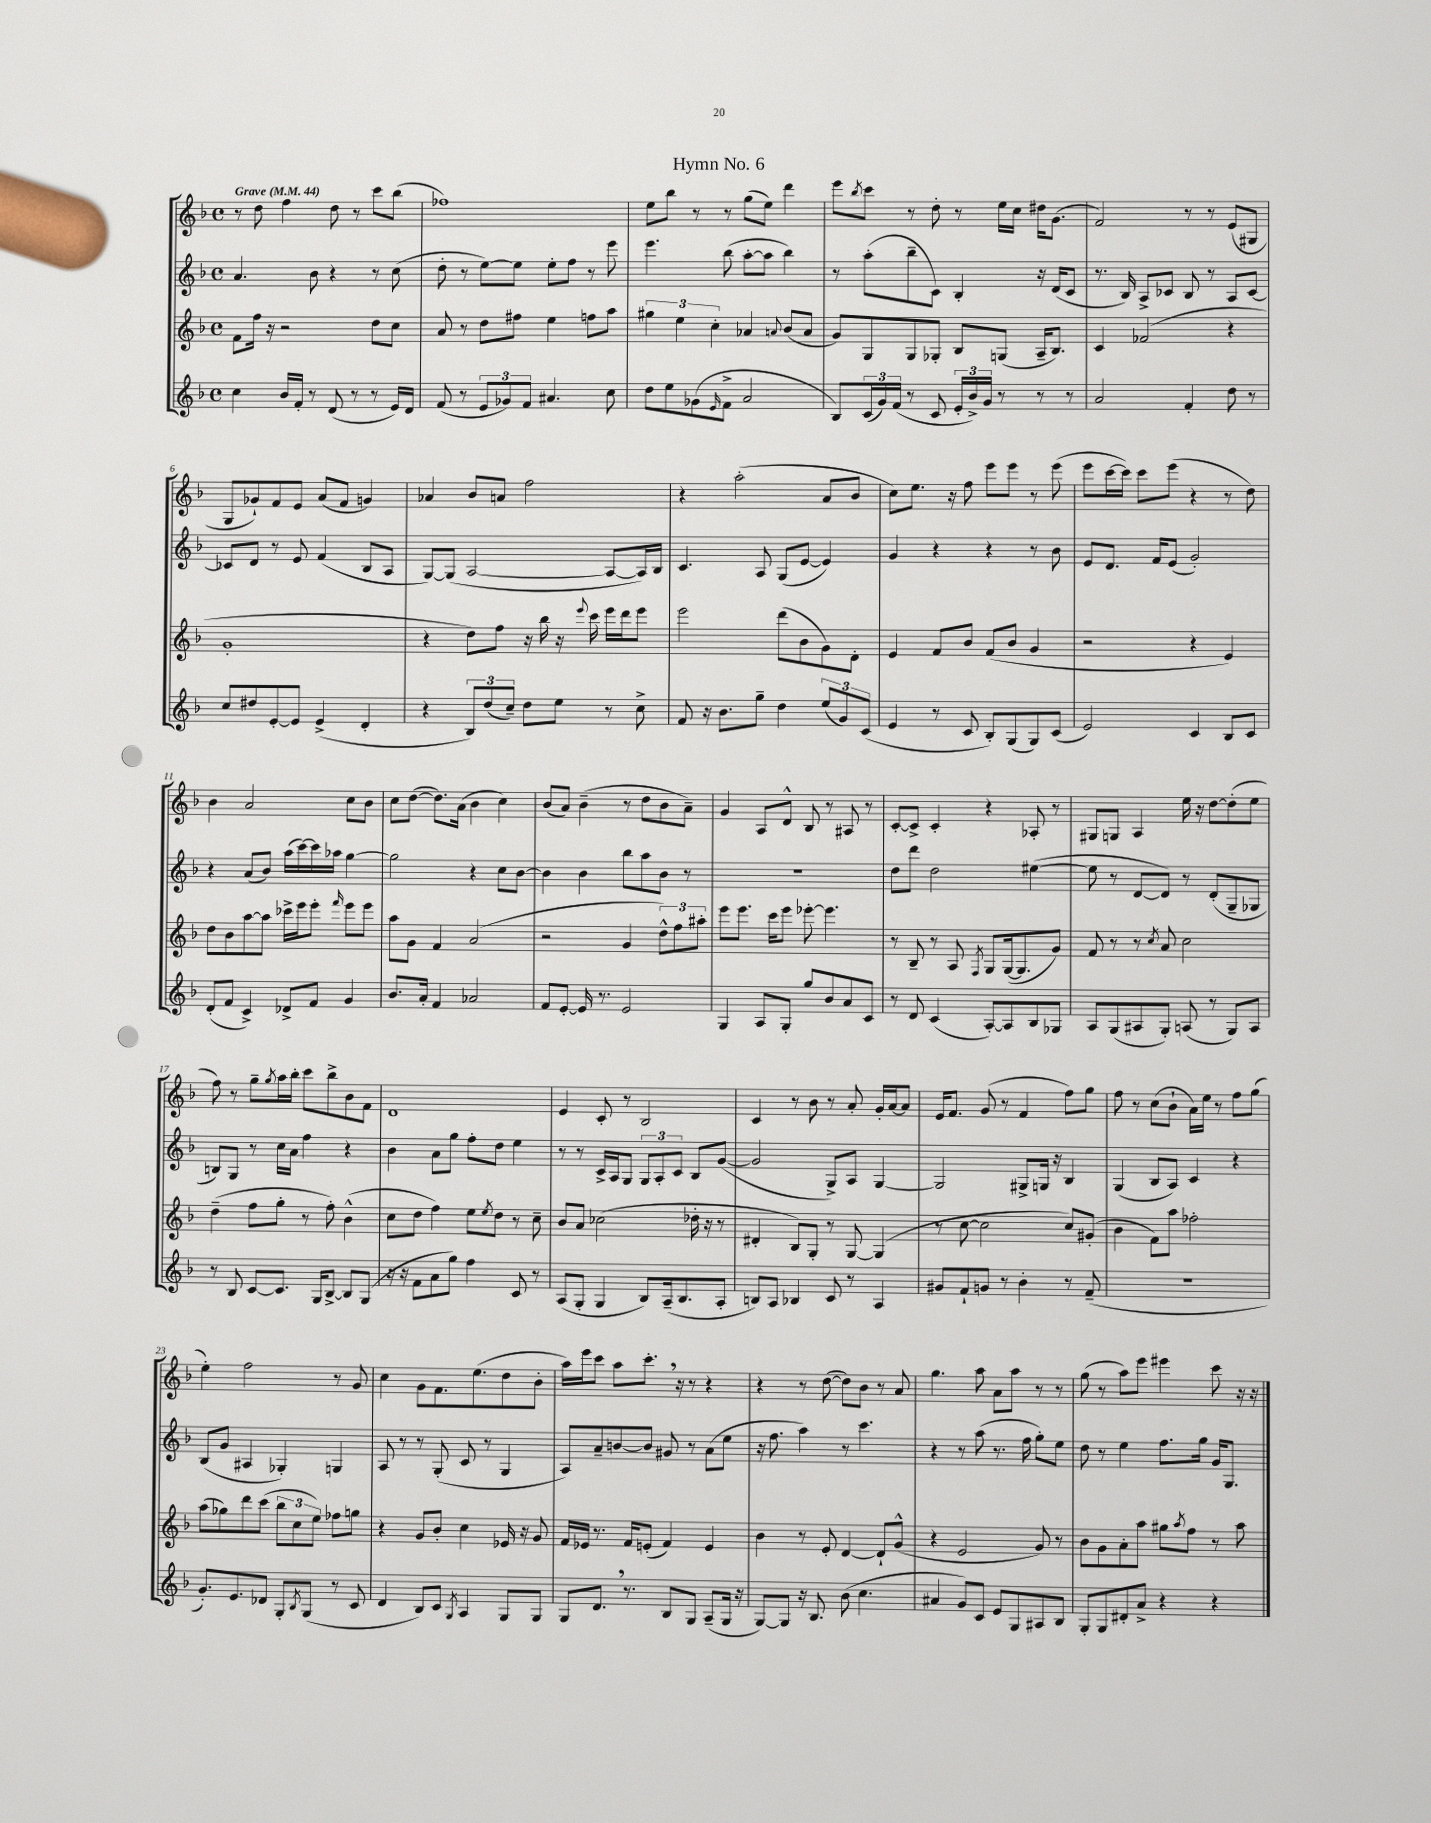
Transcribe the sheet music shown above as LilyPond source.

\header { title = "Hymn No. 6" }
<<
\new StaffGroup <<
\new Staff = "s0" {
    \clef treble \key f \major \defaultTimeSignature \time 4/4 \tempo "Grave" 4 = 44
    r8 d''8 f''4 d''8 r8 c'''8 bes''8( |
    fes''1) |
    e''8 bes''8 r8 r8 g''8( e''8) d'''4 |
    e'''8 \acciaccatura { bes''8 } c'''8 r8 d''8-. r8 e''16 c''16 dis''16 g'8.( |
    f'2) r8 r8 e'8( gis8 |
    g8 ges'8-!) f'8 e'8 a'8( f'8 g'4) |
    aes'4 bes'8 a'8 f''2 |
    r4 a''2-.( a'8 bes'8 |
    c''8) e''8. r16 f''8 e'''8 e'''8 r8 e'''8( |
    e'''8 c'''16~ c'''16) c'''8 e'''8( r4 r8 d''8) |
    bes'4 a'2 c''8 bes'8 |
    c''8 d''8~( d''8.) a'16( bes'4 c''4) |
    bes'8( a'8) bes'4--( r8 d''8 bes'8 a'8--) |
    g'4 a8 d'8-^ bes8 r8 ais8 r8 |
    c'8~-. c'8-> c'4-. r4 aes8-. r8 |
    gis8 g8 a4 e''16 r16 d''8~ d''8-.( e''8 |
    f''8) r8 g''8-- \acciaccatura { g''8 } a''16 bes''16-. c'''8 bes''8-> bes'8 f'8 |
    d'1 |
    e'4 c'8-. r8 bes2 |
    c'4 r8 bes'8 r8 a'8-. g'16-. a'16~ a'8 |
    e'16 f'8. g'8( r8 f'4 f''8) g''8 |
    f''8 r8 c''8( bes'8-! a'16) e''16 r8 f''8 g''8( |
    e''4-.) f''2 r8 g'8 |
    c''4 g'8 f'8. e''8.( d''8 bes'8-. |
    a''16) e'''16 c'''8 a''8 c'''8.-. \breathe r16 r8 r4 |
    r4 r8 d''8~( d''8) bes'8 r8 a'8 |
    g''4. a''8 a'8 a''8 r8 r8 |
    g''8( r8 a''8) e'''8 eis'''4 c'''8 r16 r16 \bar "|." |
}
\new Staff = "s1" {
    \clef treble \key f \major \defaultTimeSignature \time 4/4
    a'4. bes'8 r4 r8 c''8( |
    d''8-. r8 e''8~) e''8 e''8-. f''8 r8 e'''8 |
    e'''4. bes''8( a''8~-. a''8 bes''4) |
    r8 a''8-.( bes''8-- c'8) bes4-. r16 d'16( c'8 |
    r8. bes16) a8-> ces'8 bes8 r8 a8 ces'8~ |
    ces'8 d'8 r8 e'8 f'4( bes8 a8 |
    g8~) g8( a2~ a8~ a16) bes16 |
    c'4. a8 g8( e'8~ e'4) |
    g'4 r4 r4 r8 bes'8 |
    e'8 d'8. f'16 e'8( g'2-.) |
    r4 a'8( bes'8) a''16( c'''16~) c'''16 aes''16 g''4~ |
    g''2 r4 c''8 bes'8~ |
    bes'4 bes'4 bes''8 a''8 bes'8 r8 |
    R1 |
    d''8 d'''8 d''2 eis''4~( |
    eis''8 r8 d'8~ d'8) r8 d'8-.( g8-- ges8 |
    b8) g8 r8 c''16 a'16 f''4 r4 |
    bes'4 a'8 g''8 f''8-. d''8 e''4 |
    r8 r8 c'16-> a16 g8 \tuplet 3/2 { g8 a8-. c'8 } bes8 g'8~( |
    g'2 g8->) a8 g4~ |
    g2 gis8-> g16 r16 bes4 |
    g4( bes8 a8) c'4 r4 |
    bes8( g'8 ais4 ges4-.) g4 |
    a8 r8 r8 g8-.( c'8 r8 g4 |
    a8) a'8-- b'8~ b'8 gis'8 r8 a'8( e''8 |
    r16 f''8. a''4) r8 c'''4. |
    r4 r8 a''8( r8. f''16 g''8-.) e''8 |
    d''8 r8 e''4 f''8. g''16 g'16 g8. \bar "|." |
}
\new Staff = "s2" {
    \clef treble \key f \major \defaultTimeSignature \time 4/4
    f'8 f''16 r16 r2 d''8 c''8 |
    a'8 r8 d''8 fis''8 e''4 f''8 a''8 |
    \tuplet 3/2 { gis''4 e''4 c''4-. } aes'4 \appoggiatura { a'8 } bes'8( a'8 |
    g'8) g8 g8 ges8-. bes8 g8( a16-- bes8.) |
    c'4 fes'2( r4 |
    g'1-. |
    r4 d''8) f''8 r16 bes''16 r16 \appoggiatura { e'''8 } c'''16 e'''16 d'''16 e'''8 |
    e'''2 d'''8( bes'8 g'8) d'8-. |
    e'4 f'8 bes'8 f'8( bes'8 g'4 |
    r2 r4 e'4) |
    d''8 bes'8 a''8~ a''8 ces'''16-> e'''16 e'''8-. \grace { f'''16 } e'''8 e'''8 |
    a''8 g'8 f'4 a'2( |
    r2 g'4 \tuplet 3/2 { d''8-^) f''8 ais''8-. } |
    e'''8 e'''8. c'''16 e'''8 ees'''8~-. ees'''4. |
    r8 bes8-- r8 a8 \acciaccatura { f8 } g8 g16~( g8. g'8) |
    f'8 r8 r8 \acciaccatura { c''8 } a'8 c''2 |
    d''4--( f''8 g''8-. r8 f''8-.) bes'4-^( |
    c''8 d''8 f''4) e''8 \acciaccatura { e''8 } d''8 r8 c''8-- |
    bes'8 a'8 ces''2( des''16-. r16 r8 |
    dis'4-. bes8) g8-. r8 g8~ g4( |
    r8 c''8~ c''2 c''8) gis'8-.( |
    bes'4 f'8) a''8 fes''2-. |
    a''8( ges''8) d'''8 c'''8( \tuplet 3/2 { bes''8 c''8 e''8) } fes''8 g''8 |
    r4 g'8 bes'8-. c''4 ees'16 r16 g'8 |
    f'16 ees'16 r8. f'16 e'8-.( f'4) e'4 |
    bes'4 r8 e'8-. d'4~ d'8-! g'8-^( |
    r4 e'2 g'8) r8 |
    bes'8 g'8 a'8-. a''8 gis''8 \acciaccatura { a''8 } f''8 r8 a''8 \bar "|." |
}
\new Staff = "s3" {
    \clef treble \key f \major \defaultTimeSignature \time 4/4
    c''4 bes'16 f'16-. r8 d'8( r8 r8 e'16) d'16 |
    f'8( r8 \tuplet 3/2 { e'8 ges'8) f'8 } ais'4. c''8 |
    d''8 e''8 ges'8( \grace { e'16 } f'8-> a'2 |
    bes8) \tuplet 3/2 { c'16( g'16) f'16( } r8 c'8 \tuplet 3/2 { e'16-. bes'16->) g'16 } r8 r8 r8 |
    a'2 f'4-. d''8 r8 |
    c''8 dis''8 e'8~-. e'8 e'4->( d'4-. |
    r4 \tuplet 3/2 { bes8) d''8( c''8--) } d''8 e''8 r8 c''8-> |
    f'8 r16 bes'8. g''8-- d''4 \tuplet 3/2 { e''8( g'8) c'8( } |
    e'4 r8 c'8 bes8-.) g8( g8) c'8( |
    e'2) c'4 bes8 c'8 |
    d'8-.( f'8 c'4->) des'8-> f'8 g'4 |
    bes'8. a'16-. f'4 aes'2 |
    f'8 e'8~-. e'16 r8. e'2 |
    g4 a8 g8-. g''8 bes'8 a'8 c'8 |
    r8 d'8 c'4( a8~-.) a8 bes8 ges8 |
    a8 g8( ais8 g8-.) a8( r8 g8) a8 |
    r8 bes8 c'8~ c'8. g16 bes8~-> bes8 g8( |
    r16 r16 f'8 a'8 g''8) f''4 c'8 r8 |
    a8( g8-. g4 bes8) a16--( bes8. a8-. |
    b8) a8 bes4 c'8 r8 a4 |
    gis'8 f'8-! g'8 r8 bes'4-. r8 f'8--( |
    r1 |
    g'8.-.) e'8. des'8 g8-. \acciaccatura { bes8 } g8( r8 c'8 |
    d'4 bes8) c'8 \acciaccatura { g8 } a4 g8 g8 |
    g8 d'8. \breathe r8. bes8 g8 a8--( g16 r16 |
    g8~) g8 r16 bes8. bes'8( c''4. |
    ais'4 g'8) c'8 e'8 g8 ais8 bes8 |
    g8-. g8 dis'8-. a'8-> r4 r4 \bar "|." |
}
>>
>>
